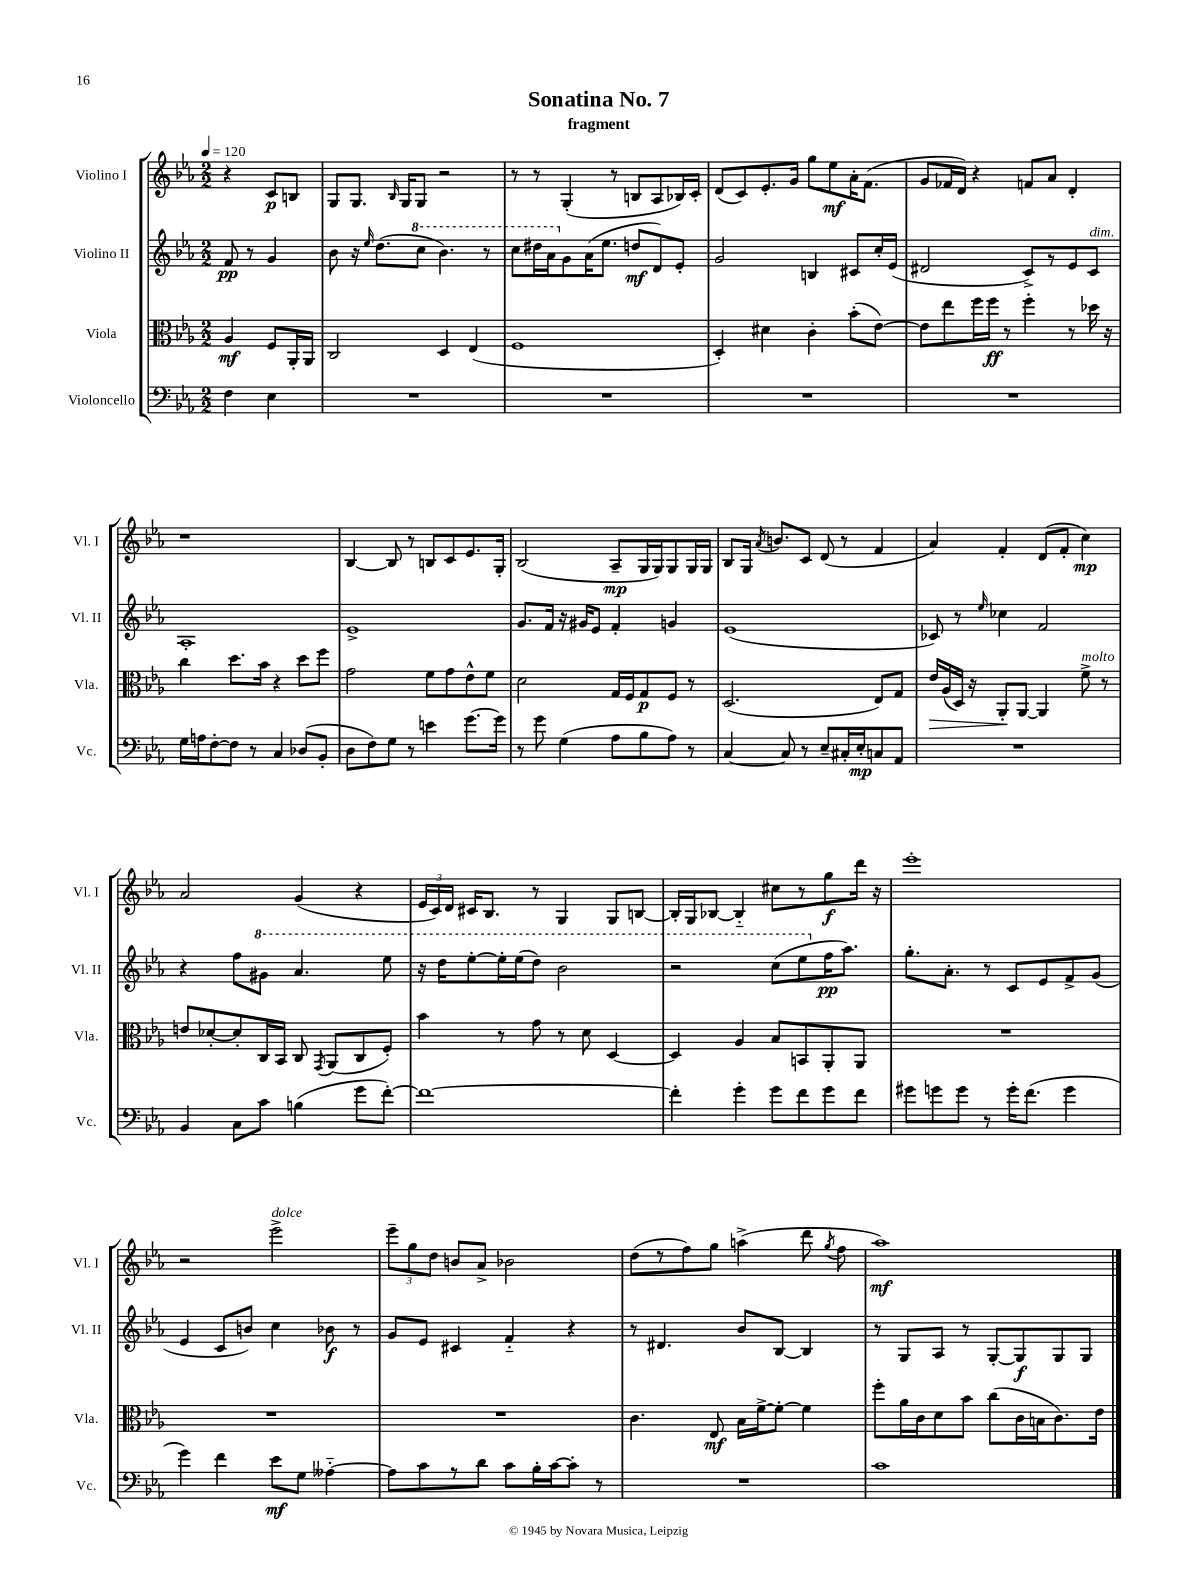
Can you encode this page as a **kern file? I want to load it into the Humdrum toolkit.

**kern	**kern	**kern	**kern
*staff4	*staff3	*staff2	*staff1
*clefF4	*clefC3	*clefG2	*clefG2
*k[b-e-a-]	*k[b-e-a-]	*k[b-e-a-]	*k[b-e-a-]
*M2/2	*M2/2	*M2/2	*M2/2
*MM120	*MM120	*MM120	*MM120
4F	4A-	8f	4r
.	.	8r	.
4E-	8F	4g	8c
.	16AA-'	.	8B
.	16AA-	.	.
=	=	=	=
1r	2C	8b-	8G
.	.	16r	8.G
.	.	16qqee-	.
.	.	(8.dd	.
.	.	.	16qqB-
.	.	.	16G
.	.	8ccc	8G
.	4D	4.bb-)	2r
.	(4E-	.	.
.	.	8r	.
=	=	=	=
1r	1F	8ccc	8r
.	.	16ddd#	8r
.	.	16aa-	.
.	.	8g	(4G'
.	.	(16a-	.
.	.	8.ee-	.
.	.	.	8r
.	.	8dd	8B
.	.	8d)	8A-
.	.	8e-'	16B-)
.	.	.	16c'
=	=	=	=
1r	4D')	2g	(8d
.	.	.	8c)
.	4d#	.	8.e-'
.	.	.	16g
.	4c'	4B	8gg
.	.	.	8ee-
.	(8b-'	8c#	16a-'
.	.	.	(8.f
.	[8e-)	16cc'	.
.	.	(16e-	.
=	=	=	=
1r	8e-]	2d#	8g
.	8ee-	.	16f-
.	.	.	16d)
.	16ff	.	4r
.	16ff	.	.
.	8r	.	.
.	4ff'	8c^)	8f
.	.	8r	8a-
.	8r	8e-	4d'
.	16dd-	8c	.
.	16r	.	.
=	=	=	=
16G	4cc	1A-'	1r
16A	.	.	.
[8F'	.	.	.
8F]	8.dd	.	.
8r	.	.	.
.	16b-	.	.
4C	4r	.	.
(8D-	8dd	.	.
8BB-'	8ff	.	.
=	=	=	=
8D	2g	1e-^	[4B-
8F)	.	.	.
8G	.	.	8B-]
8r	.	.	8r
4e	8f	.	8B
.	8g	.	8c
[8.g	8e-^^	.	8.e-
.	8f	.	.
16g]	.	.	16G'
=	=	=	=
8r	2d	8.g	(2B-
8g	.	.	.
.	.	16f	.
(4G	.	16r	.
.	.	16g#	.
.	.	8e-	.
8A-	16G	4f'	8A-~
.	16F	.	.
8B-	8G	.	16G
.	.	.	16G)
8A-)	8F	4g	8G
8r	8r	.	16G
.	.	.	16G
=	=	=	=
[4C	(2.D	(1e-	8B-
.	.	.	16G
.	.	.	8qa-
.	.	.	8.b
8C]	.	.	.
8r	.	.	8c
8E-~	.	.	(8d
16C#'	.	.	8r
16E-'	.	.	.
8C	8E-)	.	4f
8AA-	8G	.	.
=	=	=	=
1r	16e-	8c-)	4a-)
.	(16A-	.	.
.	16D)	8r	.
.	16r	.	.
.	.	16qqee-	.
.	8AA-'	4cc-	4f'
.	[8AA-	.	.
.	4AA-]	2f	(8d
.	.	.	8f'
.	8f^	.	4cc)
.	8r	.	.
=	=	=	=
4BB-	8e	4r	2a-
.	[8d-'	.	.
8C	8d-']	8ff	.
8c	16C	8gg#	.
.	16BB-	.	.
(4B	8C	4.aa-	(4g
.	8qGG	.	.
.	(8AA-	.	.
8g	8C	.	4r
[8f')	8F')	8eee-	.
=	=	=	=
1f_	4b-	16r	24e-
.	.	.	24c)
.	.	16ddd	.
.	.	.	24d
.	.	[8eee-'	16c#
.	.	.	8.B-
.	8r	16eee-']	.
.	.	(16eee-	.
.	8g	8ddd)	8r
.	8r	2bb-	4G
.	8d	.	.
.	[4D	.	8G
.	.	.	[8B
=	=	=	=
4f']	4D]	2r	16B']
.	.	.	16G
.	.	.	[8B-
4g'	4A-	.	4B-'~]
8g	8B-	(8ccc	8cc#
8f	8BB	8eee-	8r
8g	8AA-'	16ff	8gg
.	.	8.aa-)	.
8f	8AA-	.	16ddd
.	.	.	16r
=	=	=	=
8g#	1r	8.gg'	1eee-'
8g	.	.	.
.	.	8.a-'	.
8g	.	.	.
8r	.	8r	.
16g'	.	8c	.
(8.f	.	.	.
.	.	8e-	.
4g	.	8f^	.
.	.	(8g	.
=	=	=	=
4g)	1r	4e-	2r
4f	.	8c	.
.	.	8b)	.
8e-	.	4cc	2eee-^
8G	.	.	.
[4A--'~	.	8b-	.
.	.	8r	.
=	=	=	=
8A--]	1r	8g	12eee-~
.	.	.	12gg
8c	.	8e-	.
.	.	.	12dd
8r	.	4c#	8b
8d	.	.	8a-^
8c	.	4f'~	2b-
16B-'	.	.	.
[16c	.	.	.
8c']	.	4r	.
8r	.	.	.
=	=	=	=
1r	4.c	8r	(8dd
.	.	4.d#	8r
.	.	.	8ff)
.	8E-	.	8gg
.	16B-	8b-	(4aa^
.	[16f^	.	.
.	8f'_	[8B-	.
.	4f]	4B-]	8ddd
.	.	.	8qgg
.	.	.	8ff
=	=	=	=
1c	8ff'	8r	1aa-)
.	16a-	8G	.
.	16c	.	.
.	8d	8A-	.
.	8b-	8r	.
.	(8cc	[8G'	.
.	16c	8G]	.
.	16B	.	.
.	8.c)	8G	.
.	.	8G	.
.	16e-	.	.
==	==	==	==
*-	*-	*-	*-
